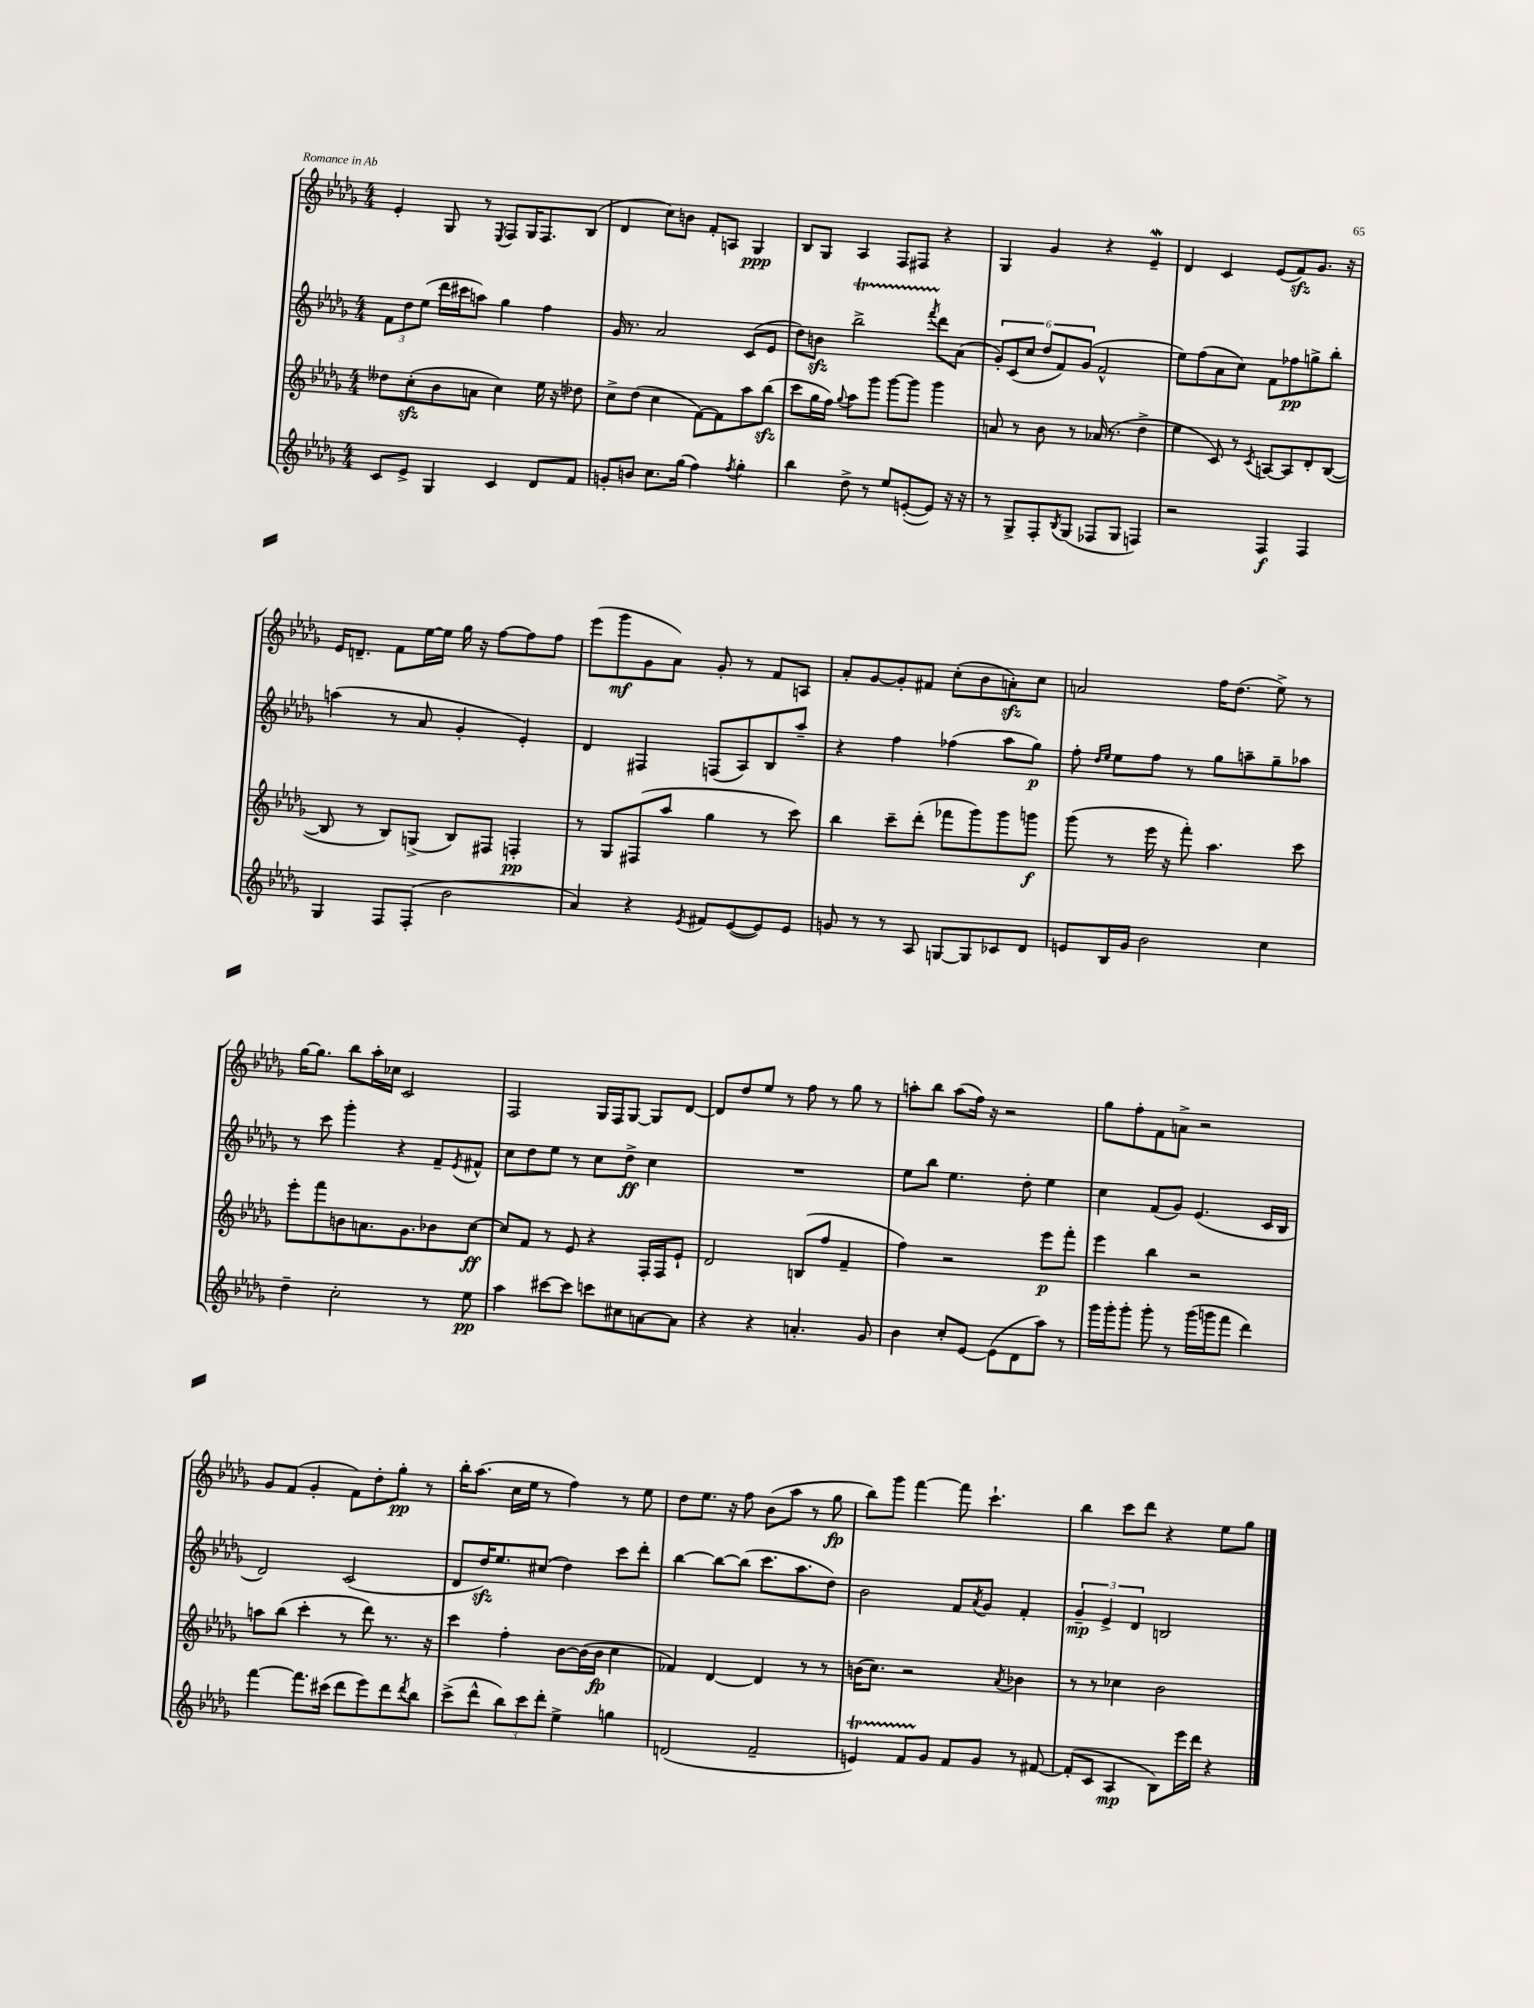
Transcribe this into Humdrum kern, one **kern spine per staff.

**kern	**kern	**kern	**kern
*staff4	*staff3	*staff2	*staff1
*clefG2	*clefG2	*clefG2	*clefG2
*k[b-e-a-d-g-]	*k[b-e-a-d-g-]	*k[b-e-a-d-g-]	*k[b-e-a-d-g-]
*M4/4	*M4/4	*M4/4	*M4/4
8c/L	8dd--\L	12f\L	4e-'/
.	.	12dd-\	.
8e-^/J	(8cc'\	.	.
.	.	(12ee-\J	.
4G-/	8b-\	16ddd-\LL	8G-/
.	.	16ccc#\J	.
.	8a\J	8aa\J)	8r
.	.	.	8qE-/
4c/	4cc\)	4gg-\	8F/L
.	.	.	16G-/K
.	.	.	8.F/
8d-/L	16ee-\	4ff\	.
.	16r	.	.
8f/J	8dd-\	.	(8B-/J
=	=	=	=
8g'/L	8cc^\L	16g-/	4d-/
.	.	8.r	.
8b/J	(8dd-\J	.	.
8.cc\L	4cc\	2a-/	8cc\L)
.	.	.	8b\J
(16gg-\Jk	.	.	.
4ff\)	[8f\L)	.	8f'/L
.	8f\]	.	8A/J
8qff/	.	.	.
4gg-'\	8aa-\	(8c/L	4G-/
.	(8bb-\J	8e-/J	.
=	=	=	=
4bb-\	8ccc\L	8dd-\L)	8B-/L
.	16gg-\L	8b\J	8G-/J
.	16ff\JJ)	.	.
.	8qqgg-/	.	.
8dd-^\	8aa-\L	2bb-^\	4A-/
8r	8ggg-\J	.	.
8ee-/L	[8ggg-\L	.	8F/L
([8e'/	8ggg-\]J	.	8F#/J
.	.	8qfff/	.
8e/]J)	4ggg-\	8ddd-\L	4r
16r	.	(8a-\J	.
16r	.	.	.
=	=	=	=
8r	8a/	12g-'/L)	4G-/
.	.	(12c/	.
8G-^/L	8r	.	.
.	.	12cc/J	.
8F'/	8b-\	12dd-/L	4g-/
.	.	12f/)	.
8qB-/	.	.	.
(8G-/J	8r	.	.
.	.	(12g-/J	.
8F-/L	(16a-/	2f^^/	4r
.	8.r	.	.
8G-/J	.	.	.
4F/)	4dd-^\	.	4e-~/
=	=	=	=
2r	4ee-\	8ee-\L)	4d-/
.	.	(8ff\	.
.	8c/)	8a-\	4c/
.	8r	8cc\J)	.
.	8qc/	.	.
4F/	[8A/L	8f\L	(8e-/L
.	8A/]	8ff-\	8f/)
4F/	8d-'/	8gg^\	8.g-/J
.	([8B-/J	8bb-'\J	.
.	.	.	16r
=	=	=	=
4G-/	8B-/]	(4aa\	16e-/LK
.	.	.	8.d~/J
.	8r	.	.
8F/L	8B-/L)	8r	8f\L
(8F'/J	(8G^/J	8a-/	[16ee-\L
.	.	.	16ee-\]JJ
2b-\	8B-/L)	4g-'/	16gg-\
.	.	.	16r
.	8F#/J	.	[8ff\L
.	4F'/	4e-'/)	8ff\]
.	.	.	8ff\J
=	=	=	=
4a-/)	8r	4d-/	(8eee-\L
.	8G-/L	.	8ggg-\
4r	(8F#/	4F#/	8g-\
.	8aa-/J	.	8a-\J)
8qe-/	.	.	.
8f#/L	4gg-\	(8F/L	8g-'/
([8e-/	.	8A-/)	8r
8e-/])	8r	8B-/	8f/L
8e-/J	8ccc\)	8aa-~/J	8A/J
=	=	=	=
8g/	4bb-\	4r	8a-'/L
8r	.	.	[8g-/
8r	8ccc~\L	4ff\	8g-'/]
8A-/	(8ddd-'\J	.	8f#/J
[8G/L	8fff-\L	(4ff-\	(8cc'\L
8G/]	8ggg-\)	.	8b-\
8c-/	8ggg-\	8aa-\L	8a'\)
8d-/J	8ggg\J	8gg-\J)	8cc\J
=	=	=	=
8e/L	(8ggg-\	8ff'\	2a/
.	.	16qqdd-/LL	.
.	.	16qqee-/JJ	.
16B-/L	8r	8ee-\L	.
16g-/JJ	.	.	.
2b-\	16eee-\	8ff\J	.
.	16r	.	.
.	8fff'\)	8r	.
.	4.aa-\	8gg-\L	16ff\LK
.	.	.	(8.dd-\J
.	.	8aa~\	.
4cc\	.	8gg-~\	8ee-^\)
.	8ccc\	8aa-\J	8r
=	=	=	=
4dd-~\	8eee-'\L	8r	[16gg-\LK
.	.	.	8.gg-\]J
.	8fff\	8ccc\	.
2cc'\	8b\	4ggg-'\	8bb-\L
.	8.a\	.	16aa-'\L
.	.	.	16cc-\JJ
.	.	4r	2c/
.	8.g-\	.	.
8r	8b-\	8f~/L	.
.	.	8qe-/	.
8ee-\	[8cc\J	8f#^^/J	.
=	=	=	=
4aa-\	8cc/]L	8cc\L	2F/
.	8f/J	8dd-\	.
[8ccc#\L	8r	8ee-\J	.
8ccc#\]J	8e-/	8r	.
8ccc\L	4r	8cc\L	16G-/LL
.	.	.	16F/J
8cc#\	.	8dd-^\J	[8G-/J
[8a\	16F'/LL	4cc\	8G-/]L
.	16F/J	.	.
8a\]J	8e-`/J	.	[8d-/J
=	=	=	=
4r	2d-/	1r	8d-/]L
.	.	.	8dd-/
4r	.	.	8ee-/J
.	.	.	8r
4.a'/	(8B/L	.	8ff\
.	8ff/J	.	8r
.	4f~/	.	8gg-\
8g-/	.	.	8r
=	=	=	=
4b-\	4ff\)	8ee-\L	8aa'\L
.	.	8bb-\J	8bb-\J
8cc'/L	2r	4.ee-\	(8aa\L
[8e-/J	.	.	16ff\Jk)
.	.	.	16r
(8e-\]L	.	.	2r
8d-\	.	8dd-'\	.
8aa-\J)	8eee-\L	4ee-\	.
8r	8fff'\J	.	.
=	=	=	=
16ggg-\LL	4eee-\	4cc\	8gg-\L
16ggg-'\J	.	.	.
8ggg-'\J	.	.	8ff'\
8ggg-'\	4bb-\	(8f/L	8f\
8r	.	8g-/J)	8a^\J
(16ggg-\LL	2r	(4.e-/	2r
16ggg\J	.	.	.
8fff\J	.	.	.
4ddd-\)	.	.	.
.	.	16c/LL	.
.	.	16B-/JJ	.
=	=	=	=
[4fff\	8aa\L	2d-/)	8g-/L
.	(8bb-\J	.	(8f/J
8.fff\]L	4ccc'\	.	4g-'/
(16ccc#\Jk	.	.	.
8ddd-\L	8r	(2c/	8f\L)
8eee-\)	8ddd-\)	.	8dd-'\
8ddd-\	8.r	.	8gg-'\J
8qddd-/	.	.	.
8bb-\J	.	.	8r
.	16r	.	.
=	=	=	=
(8ccc^\L	4ccc\	8d-/L	16bb-'\LK
.	.	.	(8.aa-\J
8ddd-^^\J	.	16dd-/K)	.
.	.	8.ee-/	.
12bb-\L)	4ff'\	.	16cc\LL
.	.	.	16ee-\JJ
12ccc\	.	.	.
.	.	(8cc#/J	8r
12ddd-'\J	.	.	.
4ee-^\	[8b-\L	4dd-\)	4ff\)
.	(16b-\]L	.	.
.	16b-\JJ	.	.
4gg\	4cc\	8ccc\L	8r
.	.	8ddd-'\J	8ee-\
=	=	=	=
(2d/	4f-/)	[4bb-\	8dd-\L
.	.	.	8.ee-\J
.	[4d-/	8bb-\_L	.
.	.	.	16r
.	.	(8bb-\]J	8ff\
2f~/	4d-/]	8.ccc\L	(8b-\L
.	.	.	8aa-\J
.	.	8.aa-\	.
.	8r	.	8r
.	8r	8dd-\J)	8gg-\
=	=	=	=
4e/)	(16b\LK	2b-\	8bb-\L)
.	8.cc\J)	.	.
.	.	.	8ggg-\J
8f/L	2r	.	[4fff\
8g-/J	.	.	.
8f/L	.	8f/L	8fff\]
.	.	8qa-/	.
8g-/J	.	8g-/J	4.ccc`\
.	8qa-/	.	.
8r	4b-\	4f'/	.
[8f#/	.	.	.
=	=	=	=
(8f#'/]L	8r	6g-~/	4bb-\
8c/J	8r	.	.
.	.	6e-^/	.
4A-/	4cc-\	.	8ccc\L
.	.	6d-/	.
.	.	.	8ddd-\J
8B-\L)	2b-\	2B/	4r
16eee-\L	.	.	.
16ddd-\JJ	.	.	.
4r	.	.	8ee-\L
.	.	.	8gg-\J
==	==	==	==
*-	*-	*-	*-
